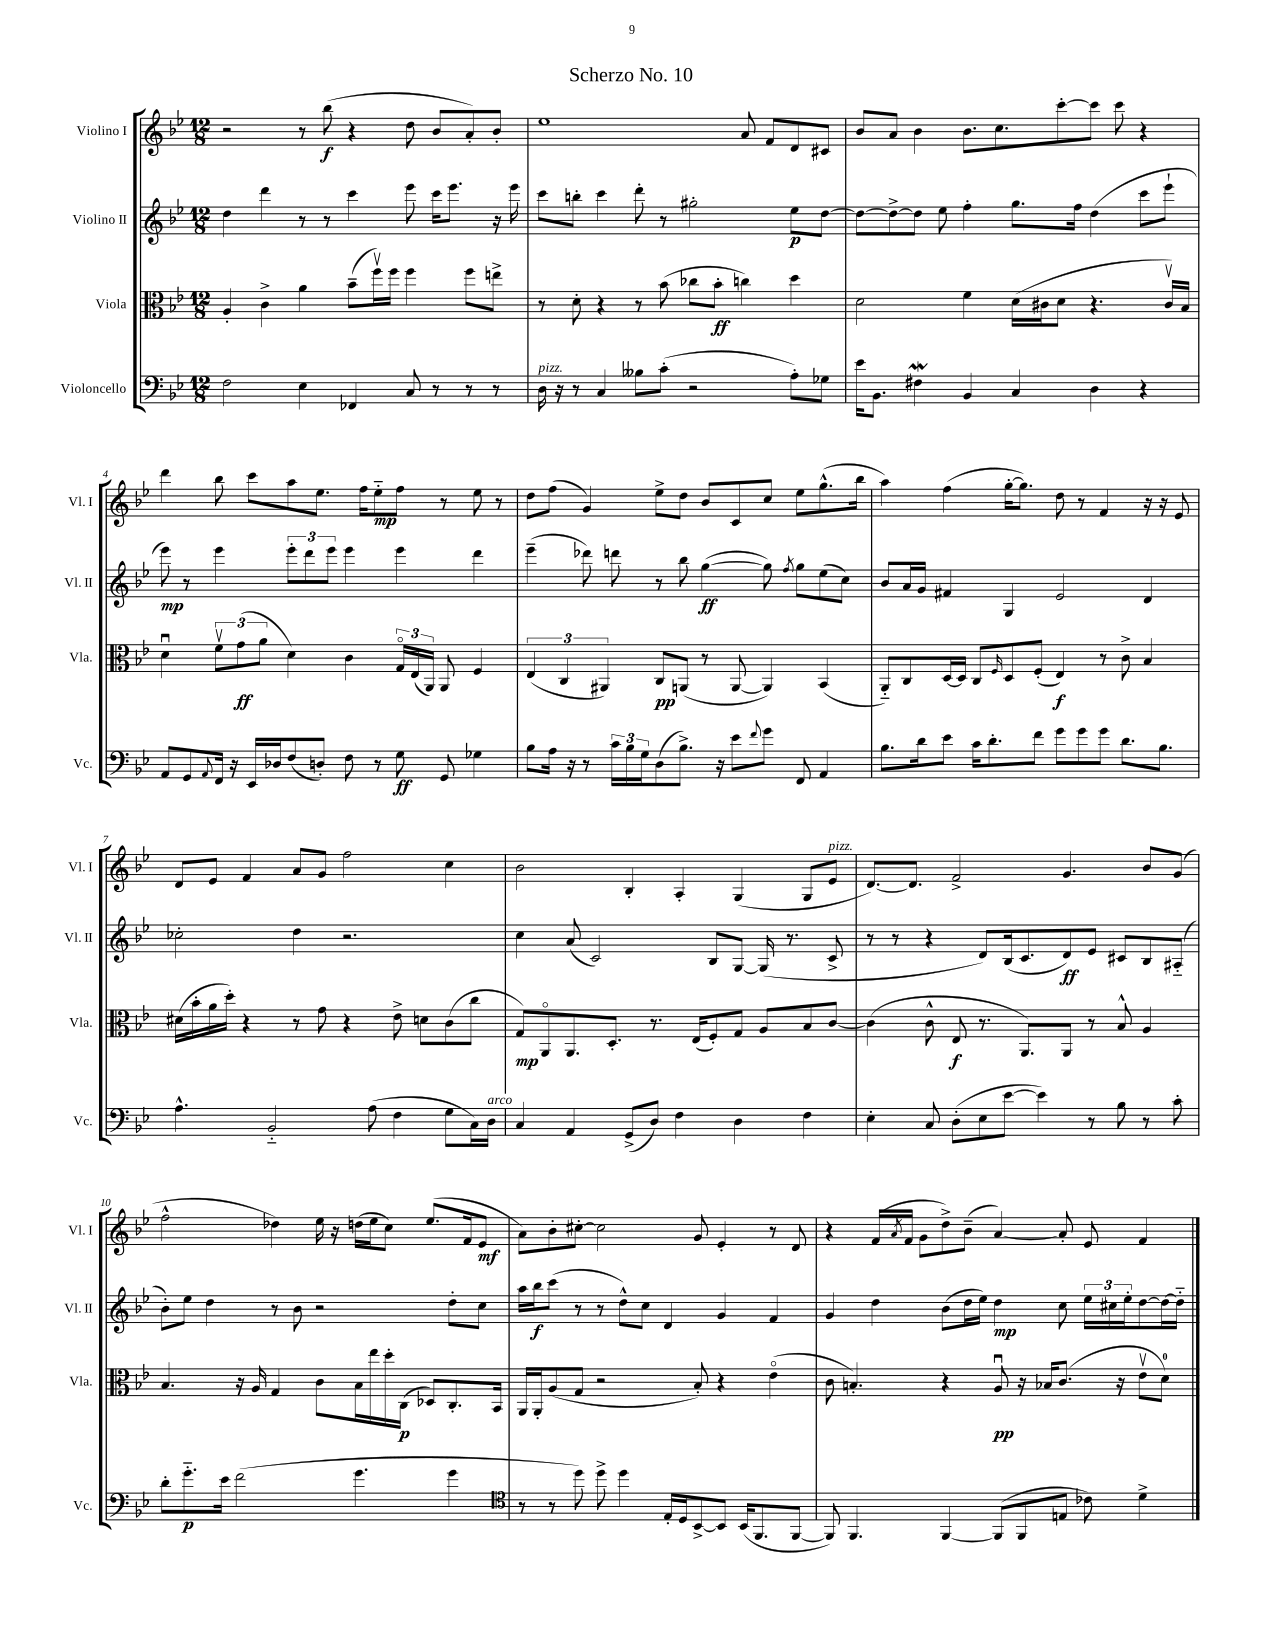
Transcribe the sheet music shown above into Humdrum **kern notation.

**kern	**kern	**kern	**kern
*staff4	*staff3	*staff2	*staff1
*clefF4	*clefC3	*clefG2	*clefG2
*k[b-e-]	*k[b-e-]	*k[b-e-]	*k[b-e-]
*M12/8	*M12/8	*M12/8	*M12/8
2F	4A'	4dd	2r
.	4c^	4ddd	.
4E-	4a	8r	8r
.	.	8r	(8bb-
4FF-	(8b-~	4ccc	4r
.	16ffv)	.	.
.	16ff	.	.
8C	4ff	8eee-	8dd
8r	.	16ccc	8b-
.	.	8.eee-	.
8r	8ff	.	8a')
8r	8ee^	16r	8b-'
.	.	16eee-	.
=	=	=	=
16D	8r	8ccc	1ee-
16r	.	.	.
8r	8d'	8bb'	.
4C	4r	4ccc	.
8B--	8r	8ddd'	.
(8c'	(8b-	8r	.
2r	8cc-	2gg#'	.
.	8b-'	.	.
.	4cc)	.	8a
.	.	.	8f
8A')	4dd	8ee-	8d
8G-	.	[8dd	8c#
=	=	=	=
16e-	2d	8dd_	8b-
8.BB-	.	.	.
.	.	8dd^_	8a
4F#	.	8dd]	4b-
.	.	8ee-	.
4BB-	4f	4ff'	8.b-
.	.	.	8.cc
4C	(16d	8.gg	.
.	16c#	.	.
.	8d	.	[8ccc'
.	.	16ff	.
4D	4.r	(4dd	8ccc]
.	.	.	8ccc
4r	.	8ccc	4r
.	16c#v)	8eee-`	.
.	16B-	.	.
=	=	=	=
8AA	4du	8eee-)	4ddd
8GG	.	8r	.
8qqAA	.	.	.
16FF	12fv	4eee-	8bb-
16r	.	.	.
.	(12g	.	.
16EE-	.	.	8ccc
.	12a	.	.
16D-	.	.	.
(8F	4d)	12eee-'	8aa
.	.	12ddd	.
8D')	.	.	8.ee-
.	.	12eee-	.
8F	4c	4eee-	.
.	.	.	16ff
8r	.	.	8ee-'~
8G	24Go	4eee-	8ff
.	(24E-	.	.
.	24AA)	.	.
8GG	8AA	.	8r
4G-	4F	4ddd	8ee-
.	.	.	8r
=	=	=	=
8B-	(6E-	(4eee-~	8dd
16A	.	.	(8ff
.	6C	.	.
16r	.	.	.
8r	.	8ddd-)	4g)
.	6AA#)	.	.
24c	.	8ddd	.
24B-	.	.	.
24G	.	.	.
(8D	8C	8r	8ee-^
8.B-^)	(8AA	8bb-	8dd
.	8r	([4gg	8b-
16r	.	.	.
8e-	[8AA	.	8c
8qqf	.	.	.
8g	4AA])	8gg])	8cc
.	.	8qff	.
8FF	.	8gg	8ee-
4AA	(4BB-	(8ee-	(8.gg^^
.	.	8cc)	.
.	.	.	16bb-
=	=	=	=
8.B-	8AA'~)	8b-	4aa)
.	8C	16a	.
16d	.	16g	.
8e-	[16D	4f#	(4ff
.	16D]	.	.
16c	8C	.	.
8.d'	.	.	.
.	16qqF	.	.
.	8D	4G	[16gg'
.	.	.	8.gg])
8f	(8F'	.	.
8g	4E-)	2e-	8dd
8g	.	.	8r
8g	8r	.	4f
8.d	8c^	.	.
.	4B-	4d	16r
8.B-	.	.	16r
.	.	.	8e-
=	=	=	=
4.A^^	(16d#	2cc-'	8d
.	16b-'	.	.
.	16a	.	8e-
.	16dd')	.	.
.	4r	.	4f
2BB-'~	.	.	.
.	8r	4dd	8a
.	8g	.	8g
.	4r	2.r	2ff
(8A	.	.	.
4F	8e-^	.	.
.	8d	.	.
8G	(8c	.	4cc
16C)	8cc	.	.
16D	.	.	.
=	=	=	=
4C	8G)	4cc	2b-
.	8AAo	.	.
4AA	8.AA	(8a	.
.	.	2c)	.
.	8.D'	.	.
(8GG^	.	.	4B-'
8D)	8.r	.	.
4F	.	.	4A'
.	(16E-	.	.
.	8F')	8B-	.
4D	8G	[8G	(4G
.	8A	(16G]	.
.	.	8.r	.
4F	8B-	.	8G
.	[8c	8c^	8e-
=	=	=	=
4E-'	(4c]	8r	[8.d)
.	.	8r	.
.	.	.	8.d]
8C	8c^^	4r	.
(8D'	8E-	.	2f^
8E-	8.r	8d)	.
[8e-	.	(16B-	.
.	8.AA)	8.c	.
4e-])	.	.	.
.	8AA	8d)	4.g
8r	8r	8e-	.
8B-	8B-^^	8c#	.
8r	4A	8B-	8b-
8c'	.	(8A#'~	(8g
=	=	=	=
8d'	4.B-	8b-')	2ff^^
8.g'~	.	8ee-	.
.	.	4dd	.
16e-	.	.	.
(2f	16r	.	.
.	16A	.	.
.	4G	8r	4dd-)
.	.	8b-	.
.	8c	2r	16ee-
.	.	.	16r
4.g	16B-	.	(16dd
.	16ee-	.	16ee-
.	16dd'	.	8cc)
.	(16C	.	.
.	8D-)	.	(8.ee-
4g	8.C'	8dd'	.
.	.	.	16f
.	.	8cc	8e-
.	16BB-	.	.
=	=	=	=
*clefC4	*	*	*
8r	16AA	16aa	8a)
.	16AA'	16bb-	.
8r	(8A	(8ccc	8b-'
8dd)	8G	8r	[8cc#'
8dd^	2r	8r	2cc#]
4dd	.	8dd^^)	.
.	.	8cc	.
16E-'	.	4d	.
16D	.	.	.
[8BB-^	8B-')	.	8g
8BB-]	4r	4g	4e-'
(16BB-	.	.	.
8.FF	.	.	.
.	(4e-o	4f	8r
[8FF	.	.	8d
=	=	=	=
8FF])	8c	4g	4r
4.FF	4.B')	.	.
.	.	4dd	(16f
.	.	.	8qa
.	.	.	16f
.	.	.	8g
[4FF	4r	(8b-	8dd^)
.	.	16dd	(8b-~
.	.	16ee-)	.
(8FF]	8Au	4dd	[4a)
8FF	16r	.	.
.	16B-	.	.
8E	(8.c	8cc	8a']
8c-)	.	24ee-	8e-
.	.	24cc#	.
.	16r	.	.
.	.	24ee-'	.
4d^	8e-v	[8dd	4f
.	8d)	16dd_	.
.	.	16dd'~]	.
==	==	==	==
*-	*-	*-	*-
